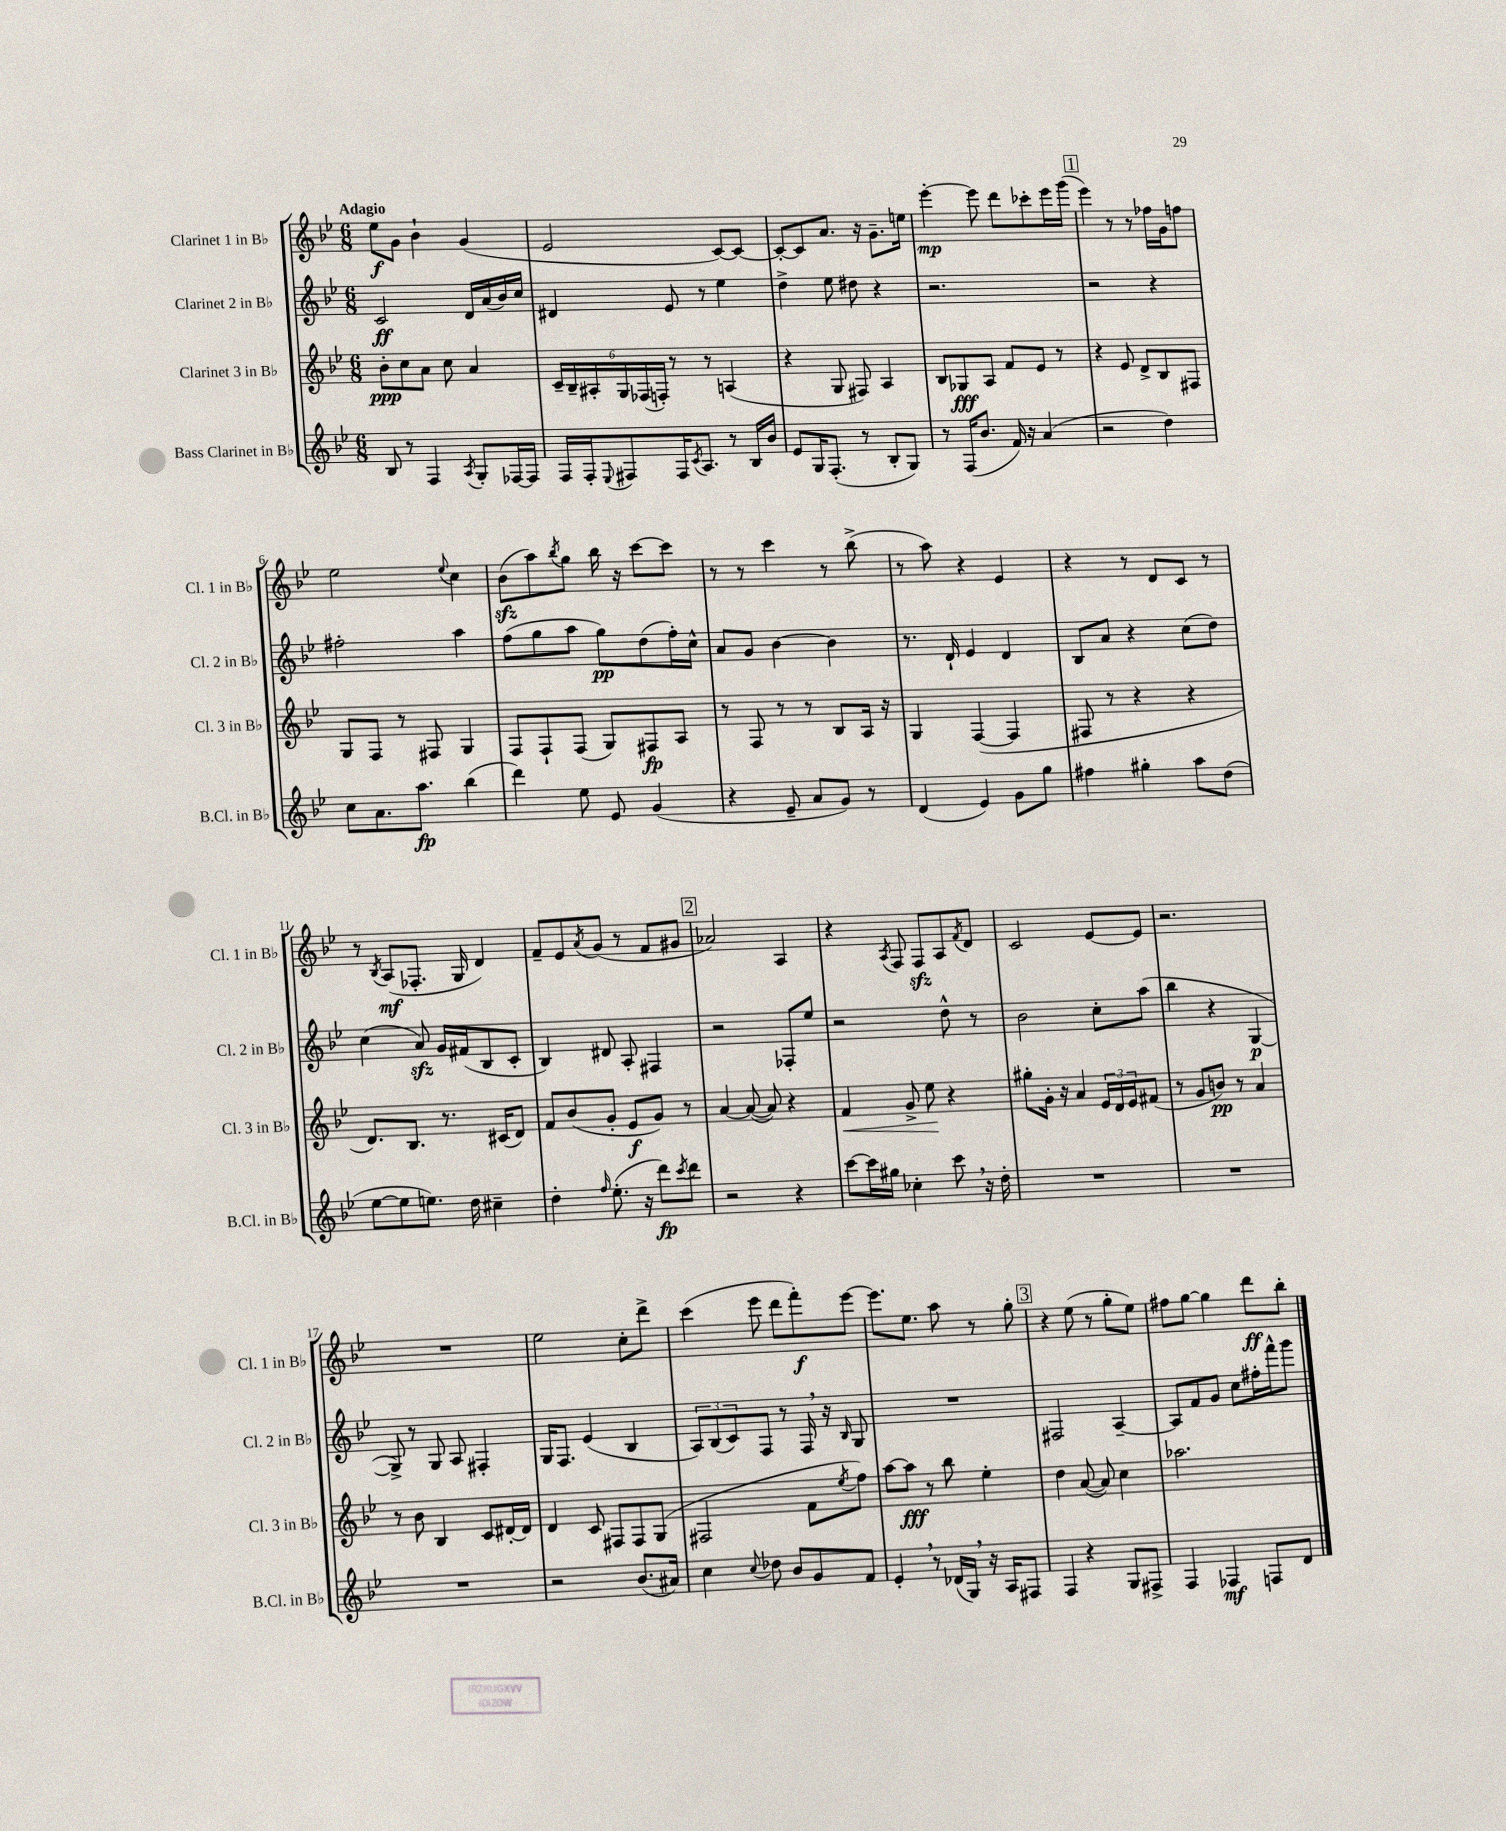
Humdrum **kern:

**kern	**dynam	**kern	**dynam	**kern	**dynam	**kern	**dynam
*part4	*part4	*part3	*part3	*part2	*part2	*part1	*part1
*staff4	*staff4	*staff3	*staff3	*staff2	*staff2	*staff1	*staff1
*I"Bass Clarinet in B♭	*	*I"Clarinet 3 in B♭	*	*I"Clarinet 2 in B♭	*	*I"Clarinet 1 in B♭	*
*I'B.Cl. in B♭	*	*I'Cl. 3 in B♭	*	*I'Cl. 2 in B♭	*	*I'Cl. 1 in B♭	*
*clefG2	*	*clefG2	*	*clefG2	*	*clefG2	*
*k[b-e-]	*	*k[b-e-]	*	*k[b-e-]	*	*k[b-e-]	*
*M6/8	*	*M6/8	*	*M6/8	*	*M6/8	*
=1	=1	=1	=1	=1	=1	=1	=1
!	!	!	!	!	!	!LO:TX:a:B:t=Adagio	!
8B-/	.	8b-'\L	ppp	2c/	ff	8ee-\L	f
8r	.	8cc\	.	.	.	8g\J	.
4F/	.	8a\J	.	.	.	4b-`\	.
.	.	8cc\	.	.	.	.	.
8qA/	.	.	.	.	.	.	.
8G'/L	.	4a/	.	16d/LL	.	(4g/	.
.	.	.	.	(16a/	.	.	.
[16F-X/L	.	.	.	16b-/)	.	.	.
16F-/JJ]	.	.	.	16cc/JJ	.	.	.
=2	=2	=2	=2	=2	=2	=2	=2
16F/LL	.	24c~/LL	.	4d#X/	.	2e-/	.
.	.	24B-~/	.	.	.	.	.
16F'/J	.	.	.	.	.	.	.
.	.	24A#X'/	.	.	.	.	.
8qqE-/	.	.	.	.	.	.	.
8F#X/	.	24G/	.	.	.	.	.
.	.	(24F-X/	.	.	.	.	.
.	.	24Fn'/JJ)	.	.	.	.	.
16F#/K	.	8r	.	8e-/	.	.	.
8qc/	.	.	.	.	.	.	.
8.A/J	.	.	.	.	.	.	.
.	.	8r	.	8r	.	.	.
8r	.	(4An/	.	4ee-\	.	[8c/L)	.
16B-/LL	.	.	.	.	.	8c/J_	.
16b-/JJ	.	.	.	.	.	.	.
=3	=3	=3	=3	=3	=3	=3	=3
8e-/L	.	4r	.	4dd^\	.	8c'/L_	.
16G/K	.	.	.	.	.	8c/]	.
(8.F'/J	.	.	.	.	.	.	.
.	.	8G/	.	8ee-\	.	8.a/J	.
8r	.	8F#X/)	.	8dd#X\	.	.	.
.	.	.	.	.	.	16r	.
8B-'/L	.	4A/	.	4r	.	8.g~\L	.
8G/J)	.	.	.	.	.	.	.
.	.	.	.	.	.	16een\Jk	.
=4	=4	=4	=4	=4	=4	=4	=4
8r	.	8B-/L	.	2.r	.	[4eee-'\	mp
(16F/KL	.	8G-X/	fff	.	.	.	.
8.b-/J	.	.	.	.	.	.	.
.	.	8A/J	.	.	.	8eee-\]	.
16f/)	.	8f/L	.	.	.	8ddd\L	.
16r	.	.	.	.	.	.	.
(4a/	.	8e-/J	.	.	.	8ccc-X'\	.
.	.	8r	.	.	.	16eee-\L	.
.	.	.	.	.	.	(16ggg\JJ	.
!!LO:REH:place=s1:t=1
=5	=5	=5	=5	=5	=5	=5	=5
2r	.	4r	.	2r	.	4eee-\)	.
.	.	8e-/	.	.	.	8r	.
.	.	8d^/L	.	.	.	8r	.
4dd\)	.	8B-/	.	4r	.	16ff-X\LL	.
.	.	.	.	.	.	16g\J	.
.	.	8F#X/J	.	.	.	8ffn\J	.
!!LO:LB:g=z
=6	=6	=6	=6	=6	=6	=6	=6
8cc\L	.	8G/L	.	2ff#X'\	.	2ee-\	.
8.a\	.	8F/J	.	.	.	.	.
.	.	8r	.	.	.	.	.
8.aa\J	fp	.	.	.	.	.	.
.	.	8F#X/	.	.	.	.	.
.	.	.	.	.	.	8qqee-/	.
(4bb-\	.	4G/	.	4aa\	.	4cc\	.
=7	=7	=7	=7	=7	=7	=7	=7
4ddd\)	.	8F/L	.	(8ff\L	.	(8b-zz\L	.
.	.	8F`/	.	8gg\	.	8aa\)	.
.	.	.	.	.	.	8qbb-/	.
8ee-\	.	(8F/J	.	8aa\J	.	8gg\J	.
8e-/	.	8G/L)	.	8gg\L)	pp	16bb-\	.
.	.	.	.	.	.	16r	.
(4g/	.	8F#X/	fp	(8dd\	.	[8ccc\L	.
.	.	8A/J	.	16ff'\L)	.	8ccc\J]	.
.	.	.	.	16cc^^\JJ	.	.	.
=8	=8	=8	=8	=8	=8	=8	=8
4r	.	8r	.	8a/L	.	8r	.
.	.	8F/	.	8g/J	.	8r	.
8e-~/	.	8r	.	[4b-\	.	4ccc\	.
8a/L	.	8r	.	.	.	.	.
8g/J)	.	8B-/L	.	4b-\]	.	8r	.
8r	.	16A/Jk	.	.	.	(8bb-^\	.
.	.	16r	.	.	.	.	.
=9	=9	=9	=9	=9	=9	=9	=9
(4d/	.	4G/	.	8.r	.	8r	.
.	.	.	.	.	.	8aa\)	.
.	.	.	.	16d`/	.	.	.
4e-/)	.	([4F/	.	4e-/	.	4r	.
8g\L	.	4F/]	.	4d/	.	4e-/	.
8gg\J	.	.	.	.	.	.	.
=10	=10	=10	=10	=10	=10	=10	=10
4ff#X\	.	8F#X/	.	8B-/L	.	4r	.
.	.	8r	.	8a/J	.	.	.
4gg#X'\	.	4r	.	4r	.	8r	.
.	.	.	.	.	.	8d/L	.
8aa\L	.	4r	.	(8cc\L	.	8c/J	.
(8dd\J	.	.	.	8dd\J)	.	8r	.
!!LO:LB:g=z
=11	=11	=11	=11	=11	=11	=11	=11
[8ee-\L	.	8.d/L)	.	(4cc\	.	8r	.
.	.	.	.	.	.	8qB-/	.
8ee-\]	.	.	.	.	.	(8A/L	mf
.	.	8.B-/J	.	.	.	.	.
8.een\J)	.	.	.	8azz/)	.	8.F-X'/J	.
.	.	8.r	.	16g/LL	.	.	.
16dd\	.	.	.	(16f#X/J	.	16G/	.
4cc#X~\	.	.	.	8B-/	.	4d/)	.
.	.	(16c#X/KL	.	.	.	.	.
.	.	8d/J)	.	8c'/J	.	.	.
=12	=12	=12	=12	=12	=12	=12	=12
4dd'\	.	8f/L	.	4B-/)	.	8f~/L	.
.	.	(8b-/	.	.	.	8e-/	.
16qqff/	.	.	.	.	.	8qa/	.
(8.ee-'\	.	8g'/J	.	8d#X/	.	(8g/J	.
.	.	8e-/L	f	8A'/	.	8r	.
16r	.	.	.	.	.	.	.
8ddd\L)	fp	8g/J)	.	4F#X/	.	8f/L	.
8qccc/	.	.	.	.	.	.	.
8ddd\J	.	8r	.	.	.	8g#X/J	.
!!LO:REH:place=s1:t=2
=13	=13	=13	=13	=13	=13	=13	=13
2r	.	[4a/	.	2r	.	2a-X/)	.
.	.	(8a/_	.	.	.	.	.
.	.	8a/])	.	.	.	.	.
4r	.	4r	.	8F-X'/L	.	4A/	.
.	.	.	.	8ee-/J	.	.	.
=14	=14	=14	=14	=14	=14	=14	=14
!	!	!	!LO:HP:b	!	!	!	!
[8ccc\L	.	4f/	<	2r	.	4r	.
16ccc\L]	.	.	.	.	.	.	.
16gg#X\JJ	.	.	.	.	.	.	.
.	.	.	.	.	.	8qA/	.
4cc-X'\	.	8g^/	.	.	.	8F/	.
.	.	8ee-\	.	.	.	8Fzz/L	.
8ccc,\	.	4r	[	8dd^^\	.	8A/	.
.	.	.	.	.	.	8qf/	.
16r	.	.	.	8r	.	8d/J	.
16dd'\	.	.	.	.	.	.	.
=15	=15	=15	=15	=15	=15	=15	=15
2.r	.	8gg#X'\L	.	2b-\	.	2c/	.
.	.	16g'\Jk	.	.	.	.	.
.	.	16r	.	.	.	.	.
.	.	4a/	.	.	.	.	.
.	.	24e-/LL	.	8cc'\L	.	[8e-/L	.
.	.	24d/	.	.	.	.	.
.	.	24e-/J	.	.	.	.	.
.	.	(8f#X/J	.	(8aa\J	.	8e-/J]	.
=16	=16	=16	=16	=16	=16	=16	=16
2.r	.	8r	.	4bb-\	.	2.r	.
.	.	8g/L	.	.	.	.	.
.	.	8bn/J)	pp	4r	.	.	.
.	.	8r	.	.	.	.	.
.	.	4a/	.	[4G/	p	.	.
!!LO:LB:g=z
=17	=17	=17	=17	=17	=17	=17	=17
2.r	.	8r	.	8G^/])	.	2.r	.
.	.	8b-\	.	8r	.	.	.
.	.	4B-/	.	8G/	.	.	.
.	.	.	.	8A/	.	.	.
.	.	8c/L	.	4F#X'/	.	.	.
.	.	[16d#X'/L	.	.	.	.	.
.	.	16d#/JJ]	.	.	.	.	.
=18	=18	=18	=18	=18	=18	=18	=18
2r	.	4d/	.	16G/KL	.	2ee-\	.
.	.	.	.	8.F/J	.	.	.
.	.	8c/	.	(4e-/	.	.	.
.	.	8F#X/L	.	.	.	.	.
(8.b-/L	.	8F#/	.	4B-/	.	8cc'\L	.
.	.	(8G/J	.	.	.	8ddd^\J	.
16a#X/Jk)	.	.	.	.	.	.	.
=19	=19	=19	=19	=19	=19	=19	=19
4cc\	.	2F#X/	.	12A/L)	.	(4ccc\	.
.	.	.	.	(12B-/	.	.	.
.	.	.	.	12c/)	.	.	.
8qqcc/	.	.	.	.	.	.	.
8dd-X\	.	.	.	8F/J	.	8eee-\	.
8b-/L	.	.	.	8r	.	8ddd\L	.
8g/	.	8f\L	.	16F,/	.	8fff'\)	f
.	.	.	.	16r	.	.	.
.	.	8qee-/	.	16qqB-/	.	.	.
8f/J	.	8ff\J)	.	8G/	.	[8eee-\J	.
=20	=20	=20	=20	=20	=20	=20	=20
4e-',/	.	[8aa\L	.	2.r	.	8.eee-\L]	.
.	.	8aa\J]	fff	.	.	.	.
.	.	.	.	.	.	8.ee-\J	.
8r	.	8r	.	.	.	.	.
(16d-X/LL	.	8bb-\	.	.	.	8aa\	.
16G,/JJ)	.	.	.	.	.	.	.
16r	.	4ee-'\	.	.	.	8r	.
16A/KL	.	.	.	.	.	.	.
8F#X/J	.	.	.	.	.	8gg'\	.
!!LO:REH:place=s1:t=3
=21	=21	=21	=21	=21	=21	=21	=21
4F/	.	4dd\	.	2F#X/	.	4r	.
4r	.	([8a/	.	.	.	(8ee-\	.
.	.	8a/])	.	.	.	8r	.
8G/L	.	4cc\	.	[4A~/	.	8gg'\L	.
8F#X^/J	.	.	.	.	.	8ee-\J)	.
=22	=22	=22	=22	=22	=22	=22	=22
4F/	.	2.aa-X\	.	8A/L]	.	8ff#X\L	.
.	.	.	.	8f/	.	[8gg\J	.
4F-X/	mf	.	.	8g/J	.	4gg\]	.
.	.	.	.	8cc\L	.	.	.
8Fn/L	.	.	.	16ff#X'\L	.	8ddd\L	ff
.	.	.	.	16fff^^\J	.	.	.
8d/J	.	.	.	8ggg\J	.	8bb-'\J	.
==	==	==	==	==	==	==	==
*-	*-	*-	*-	*-	*-	*-	*-
